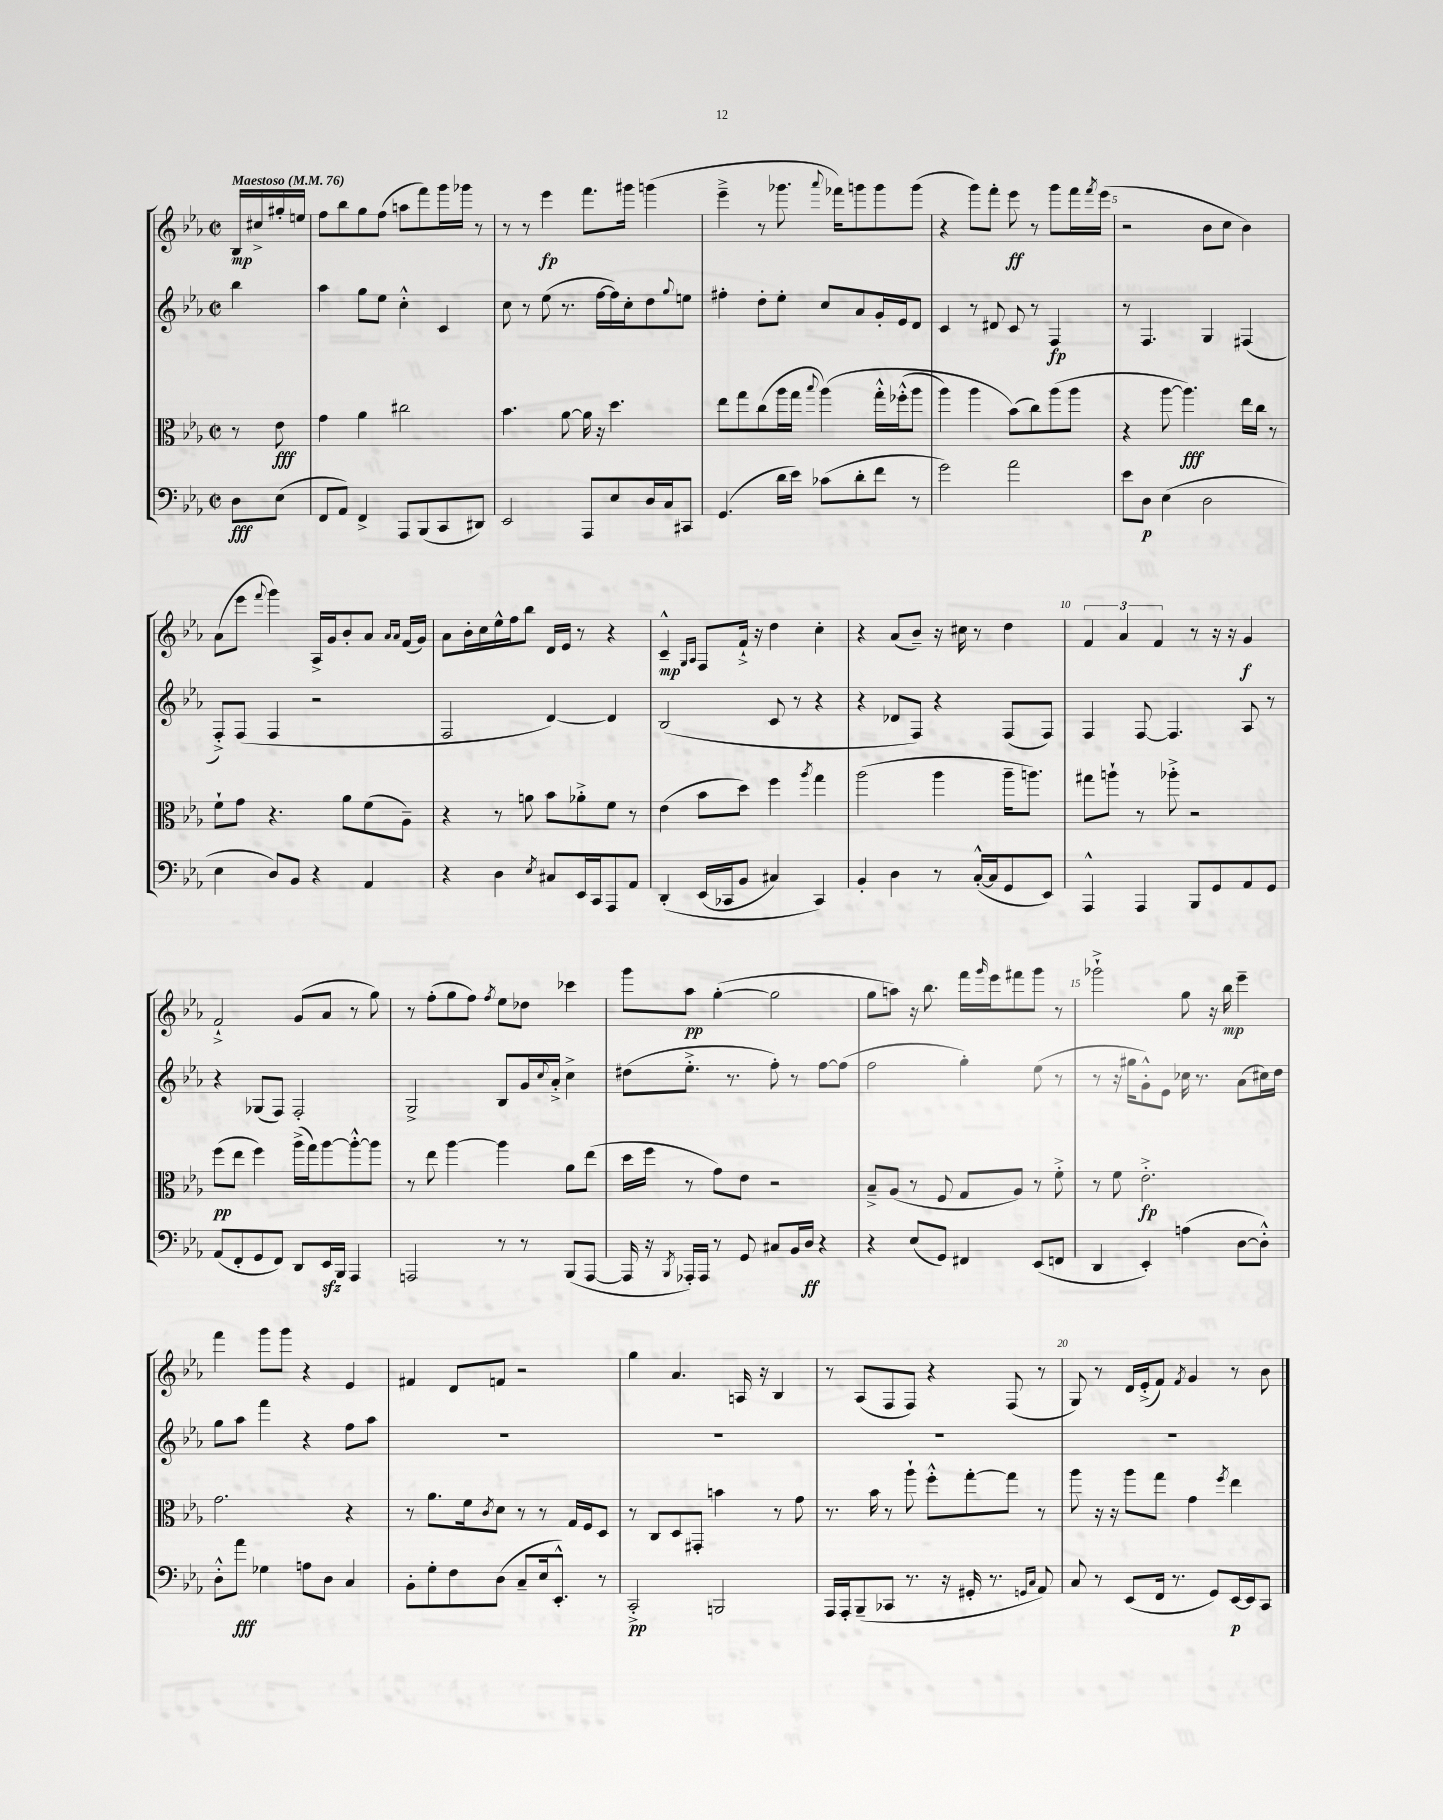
<<
\new StaffGroup <<
\new Staff = "s0" {
    \clef treble \key ees \major \defaultTimeSignature \time 2/2 \partial 4 \tempo "Maestoso" 4 = 76
    bes16\mp cis''16-> gis''16-. e''16 |
    f''8 bes''8 g''8 f''8( a''8 f'''8) g'''16 ges'''16 r8 |
    r8 r8 ees'''4\fp f'''8. gis'''16 g'''4( |
    ees'''4---> r8 ges'''8. \appoggiatura { aes'''8 } fes'''16) g'''8 g'''8 g'''8( |
    r4 g'''8) f'''8-. ees'''8\ff r8 g'''8 f'''16 \acciaccatura { f'''8 } ees'''16( |
    r2 bes'8 c''8 bes'4) |
    aes'8( ees'''8 \appoggiatura { f'''8 } g'''4) aes16-> g'16 bes'8-. aes'8 \grace { aes'16 aes'16 } f'16( g'16) |
    aes'8 bes'16-. c''16 ees''16-^ f''16 bes''8 d'16 ees'16 r8 r4 |
    c'4---^\mp \grace { g16 aes16 } f8 f'16-!-> r16 d''4 c''4-. |
    r4 aes'8( bes'8--) r16 cis''16 r8 d''4 |
    \tuplet 3/2 { f'4 aes'4 f'4 } r8 r16 r16 g'4\f |
    f'2-!-> g'8( aes'8 r8 g''8) |
    r8 f''8-.( g''8 f''8) \acciaccatura { f''8 } ees''8 des''8 ces'''4 |
    g'''8 aes''8\pp g''4~-.( g''2 |
    g''8 a''8) r16 bes''8. f'''16 \grace { g'''16 } ees'''16 fis'''8 g'''8 r8 |
    ges'''2-!-> g''8 r16 bes''16\mp ees'''4-- |
    f'''4 g'''8 g'''8 r4 ees'4 |
    fis'4 d'8 f'8 r2 |
    g''4 aes'4. a16 r16 bes4 |
    r8 aes8( f8 f8) r4 f8( r8 |
    g8) r8 d'16 ees'16-.->( f'8) \acciaccatura { f'8 } g'4 r8 bes'8 \bar "|." |
}
\new Staff = "s1" {
    \clef treble \key ees \major \defaultTimeSignature \time 2/2 \partial 4
    bes''4 |
    aes''4 g''8 ees''8 c''4-.-^ c'4 |
    c''8 r8 ees''8( r8. f''16~ f''16) c''16-. d''8 \appoggiatura { g''8 } e''8 |
    fis''4-. d''8-. ees''8-. c''8 aes'8 g'16-. ees'16 d'8 |
    c'4 r8 dis'8 c'8 r8 f4\fp |
    r8 f4. g4 fis4( |
    f8-.->) f8( f4 r2 |
    f2 d'4~) d'4 |
    bes2( c'8 r8 r4 |
    r4 des'8 f8) r4 f8( f8) |
    f4 f8~ f4. aes8 r8 |
    r4 ges8( f8) f2-. |
    g2-> bes8 g'16 \appoggiatura { c''8 } aes'16-.-> c''4-> |
    dis''8( ees''8.-.-> r8. f''8-.) r8 f''8~ f''8( |
    f''2 g''4-.) ees''8( r8 |
    r8 r16 gis''16 g'8-.-^) ees'8 ces''16 r8. aes'8( cis''16) d''16 |
    g''8 aes''8 f'''4 r4 f''8 aes''8 |
    R1 |
    R1 |
    R1 |
    R1 \bar "|." |
}
\new Staff = "s2" {
    \clef alto \key ees \major \defaultTimeSignature \time 2/2 \partial 4
    r8 ees'8\fff |
    g'4 aes'4 cis''2 |
    bes'4. aes'8~ aes'16 r16 d''4. |
    ees''8 g''8 c''8( aes''16 g''16 \appoggiatura { bes''8 } aes''4)\( g''16-.-^ fes''16-.-^( aes''8 |
    aes''4) aes''4 bes'8(\) c''8) aes''8( aes''8 |
    r4 aes''8~ aes''4.\fff) ees''16 c''16 r8 |
    f'8-! g'8 r4. aes'8 f'8( aes8--) |
    r4 r8 a'8 bes'8 aes'8-.-> f'8 r8 |
    ees'4( bes'8 d''8) f''4 \acciaccatura { aes''8 } g''4 |
    aes''2( aes''4 aes''16-- a''8.) |
    gis''8 a''8-! r8 aes''8-.-> r2 |
    f''8\pp( ees''8 f''4) aes''16->( g''16) aes''8~ aes''8~-.-^ aes''8 |
    r8 ees''8 aes''4~ aes''4 aes'8 ees''8( |
    d''16 f''16 r8 g'8) ees'8 r2 |
    bes8---> aes8( r8 f8 g8 aes8) r8 f'8-.-> |
    r8 f'8 ees'2.-.->\fp |
    g'2. r4 |
    r8 aes'8. f'16 \acciaccatura { c'8 } d'8 r8 r8 g16 f16 d8 |
    r8 c8 d8 gis,8-. b'4 r8 g'8 |
    r8. bes'16 r8 aes''8-! f''8-.-^ g''8~-. g''8 r8 |
    aes''8 r16 r16 aes''8 g''8 g'4 \acciaccatura { f''8 } ees''4 \bar "|." |
}
\new Staff = "s3" {
    \clef bass \key ees \major \defaultTimeSignature \time 2/2 \partial 4
    d8\fff ees8( |
    f,8 aes,8) f,4-> aes,,8 bes,,8( c,8 dis,8) |
    ees,2 aes,,8 ees8 d16 c16 cis,8 |
    g,4.( d'16 ees'16) ces'8( d'8-. f'8 r8 |
    g'2) aes'2 |
    ees'8 d8\p ees4( d2 |
    ees4 d8) bes,8 r4 aes,4 |
    r4 d4 \acciaccatura { ees8 } cis8 ees,16 c,16 aes,,8 aes,8 |
    d,4-.\( ees,16( ces,16 bes,8 cis4) ces,4\) |
    bes,4-. d4 r8 c16~-.-^( c16 g,8 ees,8) |
    aes,,4-^ aes,,4 bes,,8 g,8 aes,8 g,8 |
    aes,8( f,8-. g,8 f,8) d,8 ees,16\sfz bes,,16 aes,,4 |
    a,,2 r8 r8 bes,,8( a,,8~ |
    a,,16 r16 \acciaccatura { bes,,8 } aes,,16-.) aes,,16 r8 g,8 cis8 bes,16 d16\ff r4 |
    r4 ees8( g,8) fis,4 ees,8( f,8 |
    d,4 ees,4-.) a4( d8~ d8-.-^) |
    d8-.-^ aes'8\fff ges4 a8 d8 c4 |
    bes,8-. g8-. f8 d8( c8-- ees16 ees,8.-.-^) r8 |
    c,2-.->\pp b,,2 |
    aes,,16 aes,,16-. bes,,8--( ces,8 r8. r16 gis,16-. r8. \grace { g,16 c16 } aes,8) |
    c8 r8 ees,8( f,16 r8. g,8) ees,16~\p ees,16 c,8 \bar "|." |
}
>>
>>
\layout { \context { \Score \override BarNumber.break-visibility = ##(#f #t #t) barNumberVisibility = #(every-nth-bar-number-visible 5) } }
